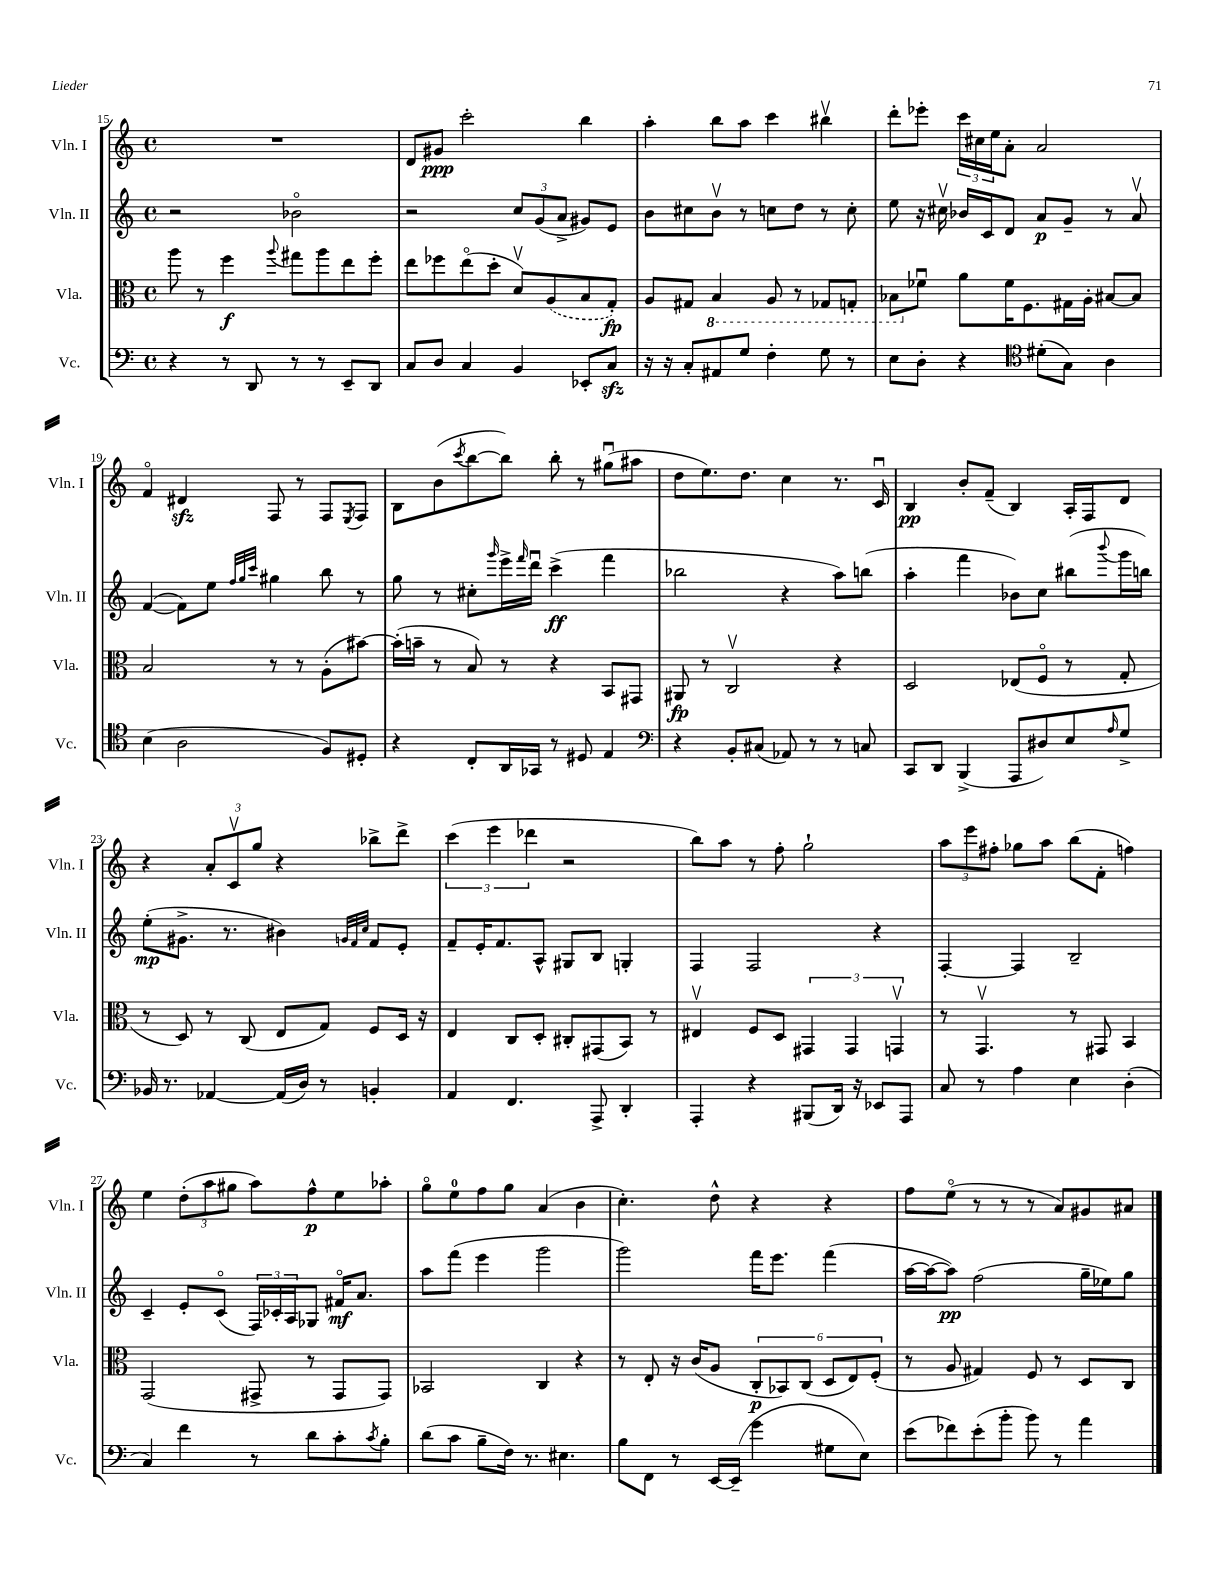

**kern	**kern	**kern	**kern
*staff4	*staff3	*staff2	*staff1
*clefF4	*clefC3	*clefG2	*clefG2
*k[]	*k[]	*k[]	*k[]
*M4/4	*M4/4	*M4/4	*M4/4
*met(c)	*met(c)	*met(c)	*met(c)
4r	8aa	2r	1r
.	8r	.	.
8r	4ff	.	.
8DD	.	.	.
.	8qqaa	.	.
8r	8gg#	2b-o	.
8r	8aa	.	.
8EE~	8ee	.	.
8DD	8ff'	.	.
=	=	=	=
8C	8ee	2r	8d
8D	8ff-	.	8g#
4C	(8eeo	.	2ccc'
.	8dd'	.	.
4BB	8dv)	12cc	.
.	.	(12g	.
.	(8A	.	.
.	.	12a^	.
8EE-'	8B	8g#)	4bb
8C	8G')	8e	.
=	=	=	=
16r	8A	8b	4aa'
16r	.	.	.
8C'	8G#	8cc#	.
8AA#	4BB	8bv	8bb
8G	.	8r	8aa
4F'	8AA	8cc	4ccc
.	8r	8dd	.
8G	8GG-	8r	4bb#v
8r	8GG'	8cc'	.
=	=	=	=
8E	8BB-	8ee	8ddd'
8D'	8f-u	16r	8eee-'
.	.	16cc#v	.
4r	8a	16b-	24ccc
.	.	.	24cc#
.	.	16c	.
.	.	.	24ee
.	16f-	8d	8a'
.	8.F	.	.
*clefC4	*	*	*
(8d#'	.	8a	2a
8G)	16G#	8g~	.
.	16A'	.	.
4A	[8B#	8r	.
.	8B#]	8av	.
=	=	=	=
(4B	2B	([4f	4fo
2A	.	8f])	4d#
.	.	8ee	.
.	.	32qqff	.
.	.	32qqgg	.
.	.	32qqccc	.
.	8r	4gg#	8F
.	8r	.	8r
8F)	(8A'	8bb	8F
.	.	.	8qE
8D#'	[8b#)	8r	8F
=	=	=	=
4r	(16b#']	8gg	8B
.	16b~	.	.
.	8r	8r	(8b
.	.	.	8qccc
8C'	8B)	8cc#'	[8bb
.	.	16qqggg	.
16AA	8r	16eee^	8bb])
.	.	16qqfff	.
16GG-	.	16dddu	.
8r	4r	(4ccc^	8bb'
8D#	.	.	8r
4E	8BB	4fff	(8gg#u
.	8GG#	.	8aa#
=	=	=	=
*clefF4	*	*	*
4r	8AA#	2bb-	8dd
.	8r	.	8.ee)
8BB'	2Cv	.	.
.	.	.	8.dd
(8C#	.	.	.
8AA-)	.	4r	4cc
8r	.	.	.
8r	4r	8aa)	8.r
8C	.	(8bb	.
.	.	.	16cu
=	=	=	=
8CC	2D	4aa'	4B
8DD	.	.	.
(4BBB^	.	4fff	8b'
.	.	.	(8f~
8AAA	(8E-	8b-)	4B)
8D#)	8Fo	8cc	.
8E	8r	(8bb#	16A'
.	.	.	16F
16qqA	.	8qqbbb	.
8G^	8G'	16ggg	8d
.	.	16bb)	.
=	=	=	=
16BB-	8r	(8ee'	4r
8.r	.	.	.
.	8D)	8.g#^	.
[4AA-	8r	.	12a'
.	.	8.r	.
.	.	.	12cv
.	(8C	.	.
.	.	.	12gg
(16AA-]	8E	4b#)	4r
16D)	.	.	.
8r	8G)	.	.
.	.	32qqg	.
.	.	32qqf	.
.	.	32qqcc	.
4BB'	8F	8f	8bb-^
.	16D	8e'	8ddd^
.	16r	.	.
=	=	=	=
4AA	4E	8f~	(6ccc
.	.	16e'	.
.	.	.	6eee
.	.	8.f	.
4.FF	8C	.	.
.	.	.	6ddd-
.	8D'	8A^^	.
.	8C#'	8G#	2r
8AAA^	(8GG#	8B	.
4DD'	8BB)	4G'	.
.	8r	.	.
=	=	=	=
4AAA'	4E#v	4F	8bb)
.	.	.	8aa
4r	8F	2F	8r
.	8D	.	8ff'
(8BBB#	6GG#	.	2gg`
16DD)	.	.	.
.	6GG#	.	.
16r	.	.	.
8EE-	.	4r	.
.	6GGv	.	.
8AAA	.	.	.
=	=	=	=
8C	8r	[4F'	12aa
.	.	.	12eee
8r	4.GGv	.	.
.	.	.	12ff#'
4A	.	4F]	8gg-
.	.	.	8aa
4E	8r	2B~	(8bb
.	8GG#	.	8f'
(4D'	4BB	.	4ff)
=	=	=	=
4C)	(2GG	4c~	4ee
4f	.	8e'	(12dd'
.	.	.	12aa
.	.	(8co	.
.	.	.	12gg#
8r	8GG#^	24F)	8aa)
.	.	24c-'	.
.	.	24A	.
8d	8r	8G-	8ff^^
8c'	8GG#	16f#o	8ee
.	.	8.a	.
8qc	.	.	.
8B'	8GG#)	.	8aa-'
=	=	=	=
(8d	2BB-	8aa	8ggo
8c	.	(8fff	8ee
8B~	.	4eee	8ff
16F)	.	.	8gg
8.r	.	.	.
.	4C	2ggg	(4a
4.E#	.	.	.
.	4r	.	4b
=	=	=	=
8B	8r	2ggg)	4.cc')
8FF	8E'	.	.
8r	16r	.	.
.	(16c	.	.
[16EE	8A	.	8dd^^
(16EE~]	.	.	.
4g	12C'	16fff	4r
.	.	8.eee	.
.	12BB-)	.	.
.	(12C	.	.
8G#	12D	(4fff	4r
.	12E)	.	.
8E)	.	.	.
.	(12F'	.	.
=	=	=	=
(8e	8r	[16aa	8ff
.	.	16aa_	.
8f-)	8A	8aa])	(8eeo
(8e'	4G#)	(2ff	8r
8b'	.	.	8r
8b)	8F	.	8r
8r	8r	.	8a)
4a	8D	16gg~	8g#
.	.	16ee-)	.
.	8C	8gg	8a#
==	==	==	==
*-	*-	*-	*-
